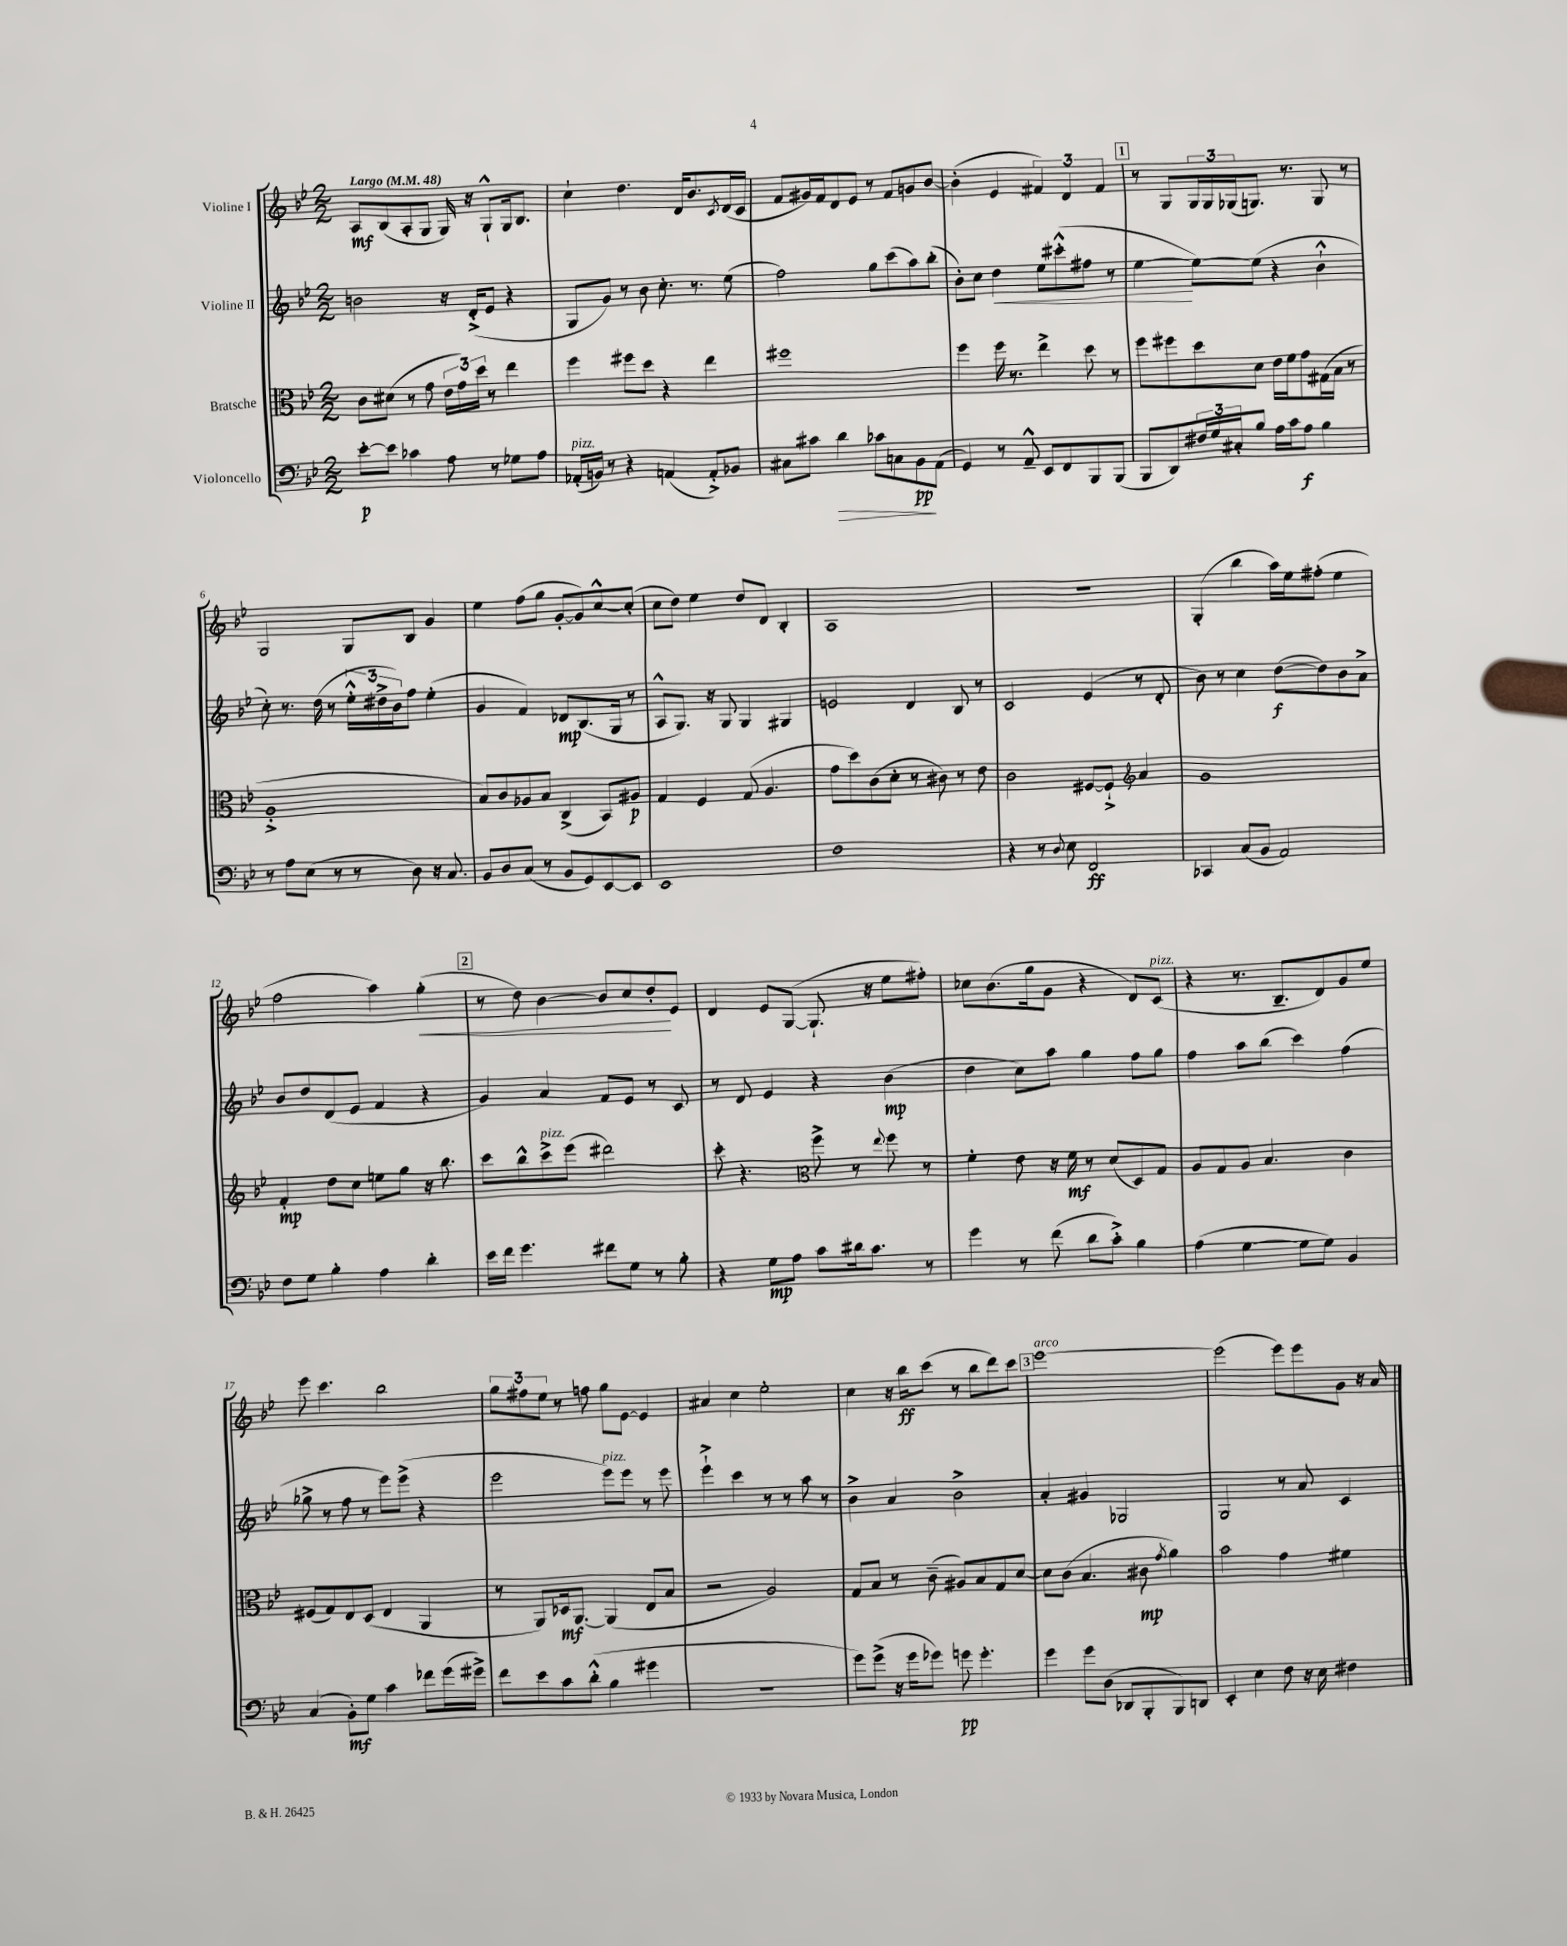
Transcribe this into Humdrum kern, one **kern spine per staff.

**kern	**kern	**kern	**kern
*staff4	*staff3	*staff2	*staff1
*clefF4	*clefC3	*clefG2	*clefG2
*k[b-e-]	*k[b-e-]	*k[b-e-]	*k[b-e-]
*M2/2	*M2/2	*M2/2	*M2/2
*MM48	*MM48	*MM48	*MM48
[8e-'	8c	2b	8A
8e-]	(8d#	.	(8B-
4c-	8r	.	8A'
.	8g	.	8G
8A	24e-	16r	16G)
.	24g)	.	.
.	.	(16d'^	16r
.	24dd	.	.
8r	8r	8e-	8G`^^
8G-	4ee-	4r	16G
.	.	.	8.B-
8A	.	.	.
=	=	=	=
(16AA-'	4ff	8G	4cc`
16BB)	.	.	.
8r	.	8g)	.
4r	8ff#	8r	4.dd
.	8dd	8b-	.
(4AA	4r	8.cc'	.
.	.	.	16d
.	.	8.r	8.b-
8AA'^)	4ee-	.	.
.	.	.	8qc
8BB-	.	(8ee-	(16d
.	.	.	16c
=	=	=	=
8C#	1ff#	2ff)	8f
8c#	.	.	16g#)
.	.	.	16f
4d	.	.	8d
.	.	.	8e-
8c-	.	8gg	8r
8C	.	(8ccc	8f
8BB-	.	8aa)	8g
(8AA	.	(8bb-'	[8b-
=	=	=	=
4GG)	4ff	8b-')	(4b-']
.	.	8cc	.
8r	16ff	4dd	4e-
.	8.r	.	.
8AA~^^	.	.	.
8EE-	4ee-^	8ee-	6f#)
8FF	.	(8ccc#'^^	.
.	.	.	6d
8BBB-	8dd	8ff#	.
.	.	.	6f#
(8BBB-	8r	8r	.
=	=	=	=
8BBB-	8ff	[4ee-	8r
8DD)	8ff#	.	8G
24F#	8dd	8ee-_)	24G
24G	.	.	24G
24C#'	.	.	(24G-
8B-	8d	(8ee-]	8.G)
16A	16e-	4r	.
16c	16f	.	8.r
8A	8g	.	.
4B-	(16G#	4b-`^^	8G
.	16B-	.	.
.	8r	.	8r
=	=	=	=
8r	1A'^	8cc')	2G
8A	.	8.r	.
(8E-	.	.	.
.	.	(16dd	.
8r	.	8r	.
8r	.	24ee-'^^	8G
.	.	24dd#^	.
.	.	24b-)	.
8D)	.	8ff	8B-
16r	.	(4ee-'	4g
8.C	.	.	.
=	=	=	=
8BB-	8B-)	4g	4ee-
8D	8c	.	.
(8C	8A-	4f)	(8ff
8r	8B-	.	8gg
8BB-	(4C^	8d-	[8g'
8GG)	.	(8.B-	8g])
[8EE-	8BB-)	.	[8cc^^
.	.	16G	.
8EE-]	8A#	8r	(8cc']
=	=	=	=
1EE-	4G	8A^^	8cc
.	.	8.G)	8dd)
.	4F	.	4ee-
.	.	16r	.
.	.	8G	.
.	(8G	4G	8dd
.	4.A	.	8d
.	.	4G#	4B-'
=	=	=	=
1F	8g	2e	1A
.	8dd)	.	.
.	(8c	.	.
.	8d'	.	.
.	8r	4d	.
.	8c#)	.	.
.	8r	8B-	.
.	8e-	8r	.
=	=	=	=
4r	2c	2c	1r
8r	.	.	.
8qqD	.	.	.
8E-	.	.	.
2FF	[8F#	(4e-	.
.	8F#`^]	.	.
*	*clefG2	*	*
.	4a	8r	.
.	.	8d'	.
=	=	=	=
4CC-	1g	8b-)	(4G'
.	.	8r	.
(8C	.	4cc	4bb-
8BB-	.	.	.
2AA)	.	([8dd	16aa)
.	.	.	16ee-
.	.	8dd])	(8ff#'
.	.	8b-	4ee-
.	.	8a^	.
=	=	=	=
8F	4f'	8b-	2ff
8G	.	8dd	.
4B-'	8dd	(8d	.
.	8cc	8e-	.
4A	8ee	4f	4aa)
.	8gg	.	.
4d'	16r	4r	(4gg'
.	8.bb-	.	.
=	=	=	=
16e-	8ccc	4g)	8r
16f	.	.	.
4.g	8bb-^^	.	8dd)
.	8ccc^	4a	[4b-
.	(8eee-	.	.
8f#	2ddd#)	8f	8b-]
8G	.	8e-	8cc
8r	.	8r	8dd'
8B-'	.	8c	8e-
=	=	=	=
4r	8ccc'	8r	4d
.	4.r	8d	.
8G	.	4e-	8e-
8A	.	.	([8G
*	*clefC3	*	*
8c	8ff^	4r	8.G`]
16d#	8r	.	.
8.c	.	.	16r
.	8qqee-	.	.
.	8ff	(4b-	8ee-
8r	8r	.	8ff#')
=	=	=	=
4g	4f'	4dd	8cc-
.	.	.	(8.b-
8r	8e-	8cc)	.
.	.	.	16gg
(8f	16r	8aa	8g
.	16f	.	.
8d	8r	4gg	4r
8c'^)	(8d	.	.
4B-	8D)	8ff	8d)
.	8G	8gg	(8c
=	=	=	=
(4A	8A	4ff	4r
.	8G	.	.
[4G	8A	8aa	8.r
.	4.B-	(8bb-	.
.	.	.	8.B-~
8G]	.	4ccc)	.
8G)	.	.	8d)
4BB-	4c	(4ff	8g
.	.	.	8ee-
=	=	=	=
(4C	(8F#	8gg-^	8eee-
.	8G)	8r	4.ccc
8BB-')	8E-	8ff	.
8G	(8D	8r	.
4c	4E-	8eee-)	2bb-
.	.	(8eee-^	.
8f-	4AA	4r	.
(16g	.	.	.
16g#^)	.	.	.
=	=	=	=
8f	8r	2eee-	12gg
.	.	.	12ff#
8e-	8AA)	.	.
.	.	.	12ee-
8c	16D-	.	8r
.	[8.AA	.	.
(8d'^^	.	.	8ff
4B-	(4AA]	8eee-)	8gg
.	.	8eee-	[8e-
4g#	8E-	8r	4e-]
.	8B-	8eee-	.
=	=	=	=
1r	2r	4eee-`^	4a#
.	.	4ccc	4cc
.	2A)	8r	2ee-'
.	.	8r	.
.	.	8aa	.
.	.	8r	.
=	=	=	=
8g)	8G	4b-^	4cc
(8g^	8B-	.	.
16r	8r	4a	16r
16g	.	.	16bb-
8g-)	(8c~	.	(8ccc
8g	8A#)	2b-^	8r
4.g'	8B-	.	8bb-
.	8G	.	8ddd)
.	[8d	.	8ccc
=	=	=	=
4g	8d]	4a'	[1eee-
.	(8c	.	.
8g	4.B-	4g#	.
(8D	.	.	.
8DD-	.	2G-	.
8BBB-'	8c#	.	.
.	8qg	.	.
8BBB-)	4a)	.	.
8DD	.	.	.
=	=	=	=
4EE-'	2b-	2G	(2eee-]
4E-	.	.	.
8F	4g	8r	8eee-)
16r	.	8a	8eee-
16E-	.	.	.
4F#	4f#	4c	8g
.	.	.	16r
.	.	.	16a
==	==	==	==
*-	*-	*-	*-
